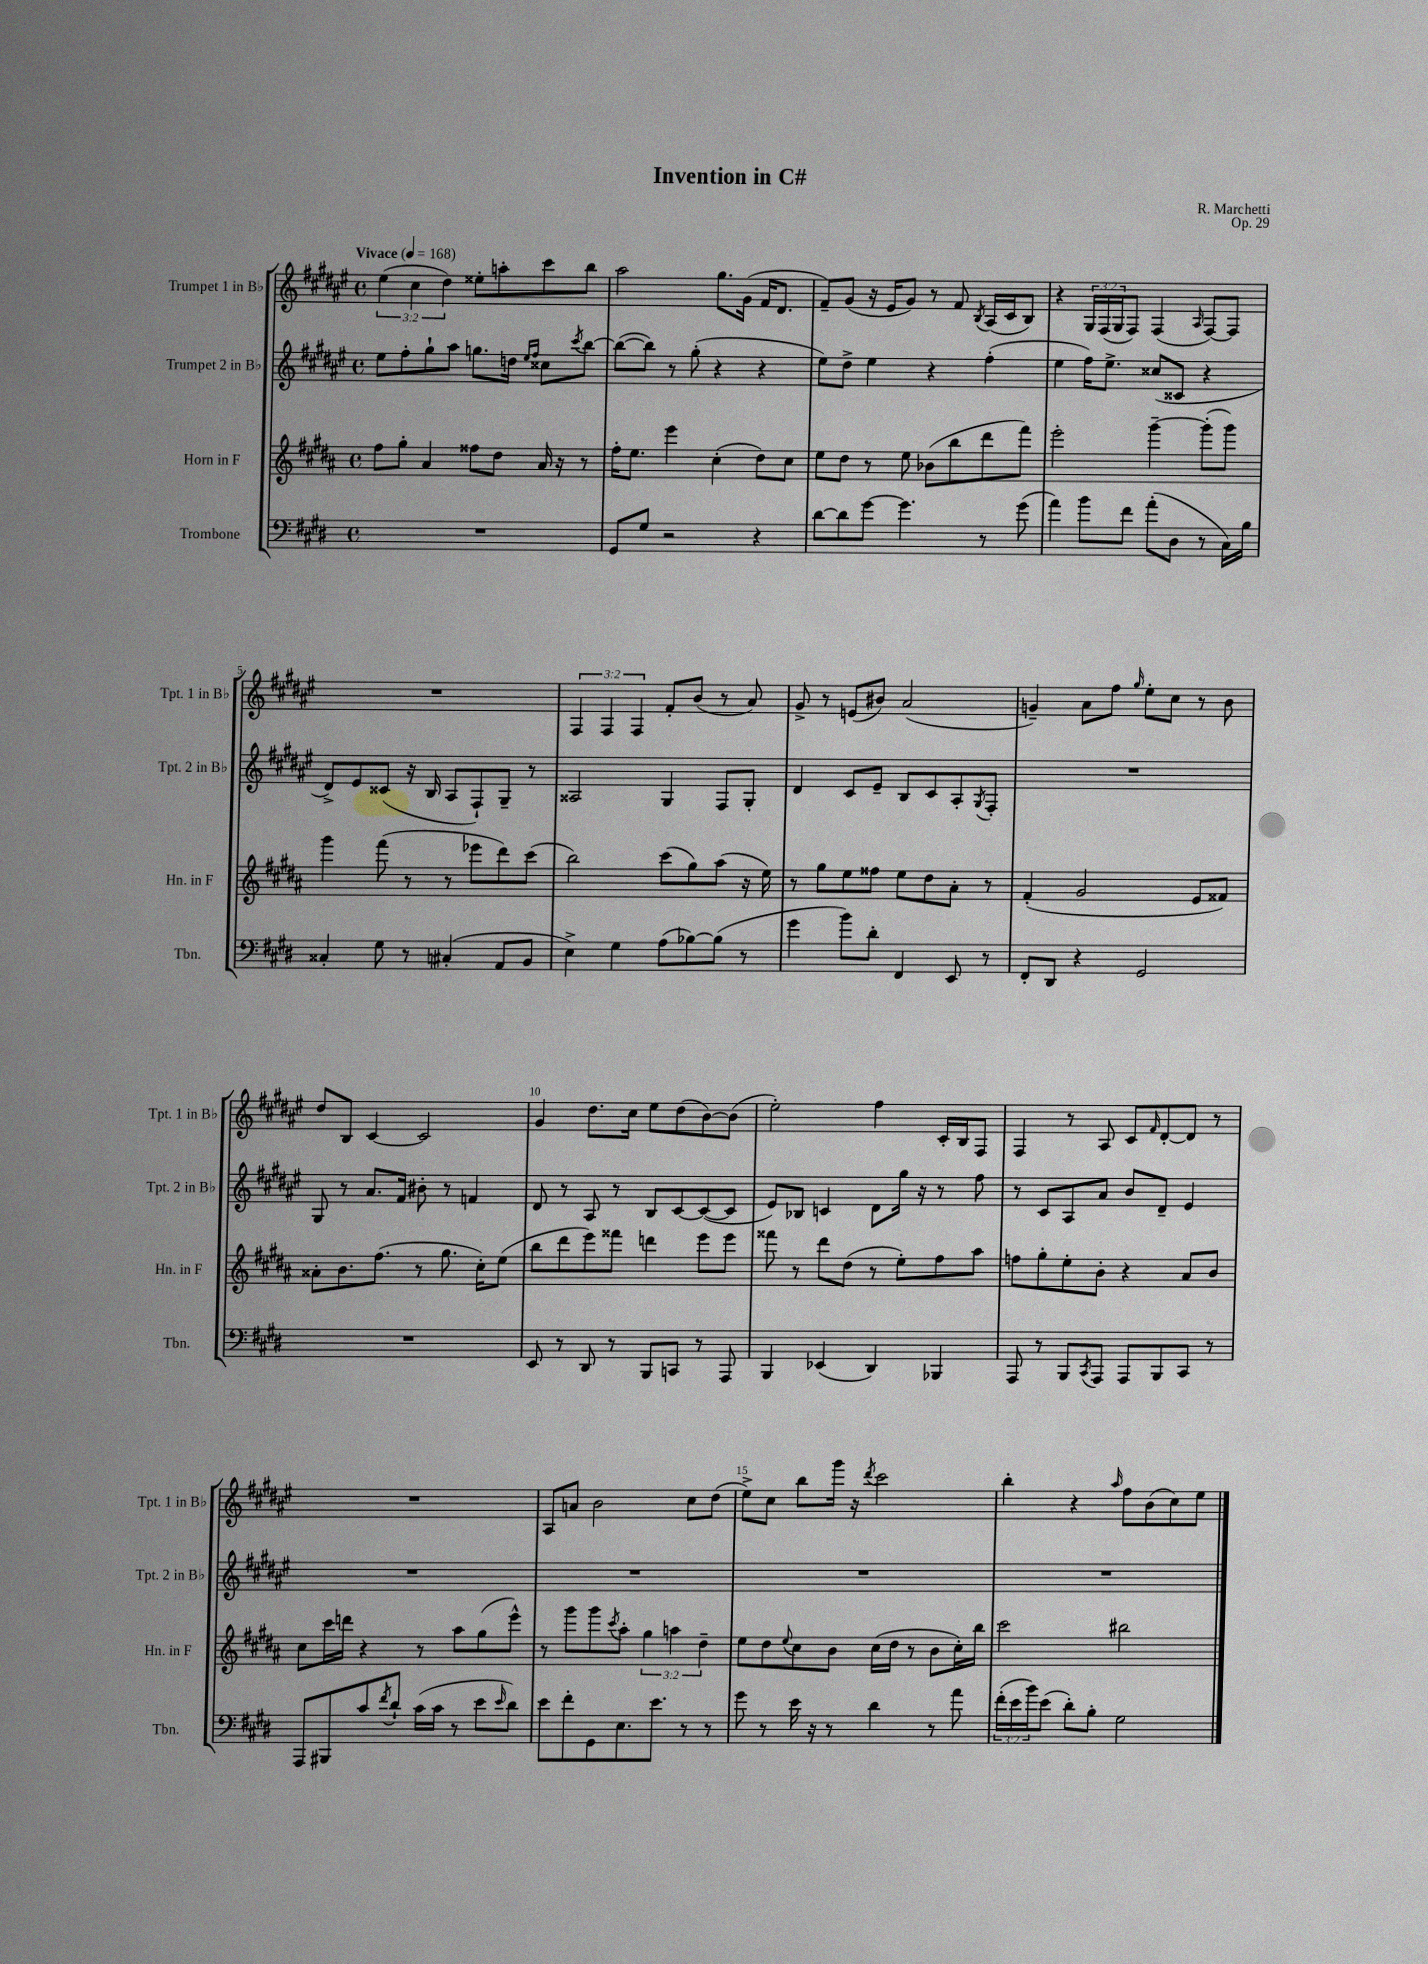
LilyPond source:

\header { title = "Invention in C#" composer = "R. Marchetti" opus = "Op. 29" }
<<
\new StaffGroup <<
\new Staff = "s0" \with { instrumentName = "Trumpet 1 in Bb" shortInstrumentName = "Tpt. 1 in Bb" } {
    \clef treble \key fis \major \defaultTimeSignature \time 4/4 \override Staff.TupletNumber.text = #tuplet-number::calc-fraction-text \tempo "Vivace" 4 = 168
    \tuplet 3/2 { eis''4( cis''4 dis''4) } eisis''8-. a''8-. cis'''8 b''8 |
    ais''2 gis''8. gis'16( fis'16 dis'8. |
    fis'8--) gis'8( r16 eis'16 gis'8) r8 fis'8 \acciaccatura { b8 } ais16( cis'16 b8) |
    r4 \tuplet 3/2 { gis16 fis16( gis16 } fis8) fis4( \grace { ais16 } fis8~) fis8 |
    R1 |
    \tuplet 3/2 { fis4 fis4 fis4 } fis'8-. b'8( r8 ais'8) |
    gis'8-> r8 e'8( bis'8) ais'2( |
    g'4--) ais'8 fis''8 \grace { gis''16 } eis''8-. cis''8 r8 b'8 |
    dis''8 b8 cis'4~ cis'2 |
    gis'4 dis''8. cis''16 eis''8 dis''8( b'8~) b'8( |
    eis''2-.) fis''4 cis'16-. b16 fis8 |
    fis4 r8 ais8 cis'8 \grace { fis'16 } dis'8~-. dis'8 r8 |
    R1 |
    ais8 a'8 b'2 cis''8 dis''8( |
    eis''8->) cis''8 b''8 gis'''16 r16 \acciaccatura { dis'''8 } cis'''2 |
    b''4-. r4 \grace { ais''16 } fis''8 b'8( cis''8) eis''8 \bar "|." |
}
\new Staff = "s1" \with { instrumentName = "Trumpet 2 in Bb" shortInstrumentName = "Tpt. 2 in Bb" } {
    \clef treble \key fis \major \defaultTimeSignature \time 4/4
    eis''8 fis''8-. gis''8-! ais''8 g''8. d''16 \grace { eis''16 fis''16 } cisis''8 \acciaccatura { cis'''8 } b''8~ |
    b''8~( b''8) r8 gis''8-.( r4 r4 |
    eis''8) dis''8-> eis''4 r4 fis''4-.( |
    eis''4 fis''16) eis''8.-> cisis''8( cisis'8 r4 |
    dis'8->) eis'8 cisis'8( r16 b16 ais8 fis8-!) gis8-- r8 |
    aisis2 gis4 fis8 gis8-. |
    dis'4 cis'8 eis'8-- b8 cis'8 ais8-. \acciaccatura { gis8 } fis8-. |
    R1 |
    gis8 r8 ais'8. fis'16 bis'8-. r8 f'4 |
    dis'8 r8 ais8 r8 b8 cis'8~ cis'8~( cis'8 |
    eis'8) bes8 c'4 dis'8 gis''16 r16 r8 fis''8 |
    r8 cis'8 ais8 ais'8 b'8 dis'8-- eis'4 |
    R1 |
    R1 |
    R1 |
    R1 \bar "|." |
}
\new Staff = "s2" \with { instrumentName = "Horn in F" shortInstrumentName = "Hn. in F" } {
    \clef treble \key b \major \defaultTimeSignature \time 4/4 \override Staff.TupletNumber.text = #tuplet-number::calc-fraction-text
    fis''8 gis''8-. ais'4 fisis''8 dis''8 ais'16 r16 r8 |
    fis''16-. e''8. e'''4 cis''4-.( dis''8) cis''8 |
    e''8 dis''8 r8 e''8 bes'8( b''8 dis'''8 fis'''8) |
    e'''2-. gis'''4~-- gis'''8-.( gis'''8) |
    gis'''4 fis'''8( r8 r8 ees'''8 dis'''8) cis'''8( |
    b''2) cis'''8( gis''8) ais''8( r16 e''16) |
    r8 gis''8 e''8 fisis''8 e''8 dis''8 ais'8-. r8 |
    fis'4-.( gis'2 e'8 fisis'8) |
    aisis'8-. b'8. fis''8.( r8 gis''8. cis''16-.) e''8( |
    b''8 dis'''8 e'''8) fisis'''8 d'''4 e'''8 e'''8 |
    fisis'''8 r8 dis'''8 dis''8( r8 e''8-.) fis''8 ais''8 |
    f''8 gis''8-. e''8-. b'8-. r4 ais'8 b'8 |
    cis''8 cis'''16 d'''16 r4 r8 ais''8 gis''8( e'''8-^) |
    r8 gis'''8 gis'''8 \acciaccatura { cis'''8 } ais''8-. \tuplet 3/2 { gis''4 a''4 dis''4-- } |
    e''8 dis''8 \appoggiatura { e''8 } cis''8 b'8 cis''16( dis''16 r8 b'8 cis''16-.) b''16 |
    cis'''2 bis''2 \bar "|." |
}
\new Staff = "s3" \with { instrumentName = "Trombone" shortInstrumentName = "Tbn." } {
    \clef bass \key e \major \defaultTimeSignature \time 4/4 \override Staff.TupletNumber.text = #tuplet-number::calc-fraction-text
    R1 |
    gis,8 gis8 r2 r4 |
    dis'8~ dis'8 gis'8~ gis'4. r8 gis'8( |
    a'4) b'8 fis'8 a'8-.( dis8 r8 cis16) b16 |
    cisis4-. gis8 r8 cis4-.( a,8 b,8 |
    e4->) gis4 a8( bes8~) bes8( r8 |
    gis'4 b'8) dis'8-. fis,4 e,8 r8 |
    fis,8-. dis,8 r4 gis,2 |
    R1 |
    e,8 r8 dis,8 r8 b,,8 c,8 r8 a,,8 |
    b,,4 ees,4( dis,4) bes,,4 |
    a,,8 r8 b,,8 \acciaccatura { cis,8 } a,,8 a,,8 b,,8 cis,8 r8 |
    a,,8 bis,,8 cis'8 \acciaccatura { fis'8 } dis'8-! cis'16( cis'16 r8 e'8 \grace { e'16 } dis'8) |
    e'8 fis'8-. gis,8 e8. e'8. r8 r8 |
    gis'8 r8 e'16 r16 r8 dis'4 r8 a'8 |
    \tuplet 3/2 { fis'16-.( e'16 b'16) } e'8( dis'8-.) b8-. gis2 \bar "|." |
}
>>
>>
\layout { \context { \Score \override BarNumber.break-visibility = ##(#f #t #t) barNumberVisibility = #(every-nth-bar-number-visible 5) } }
